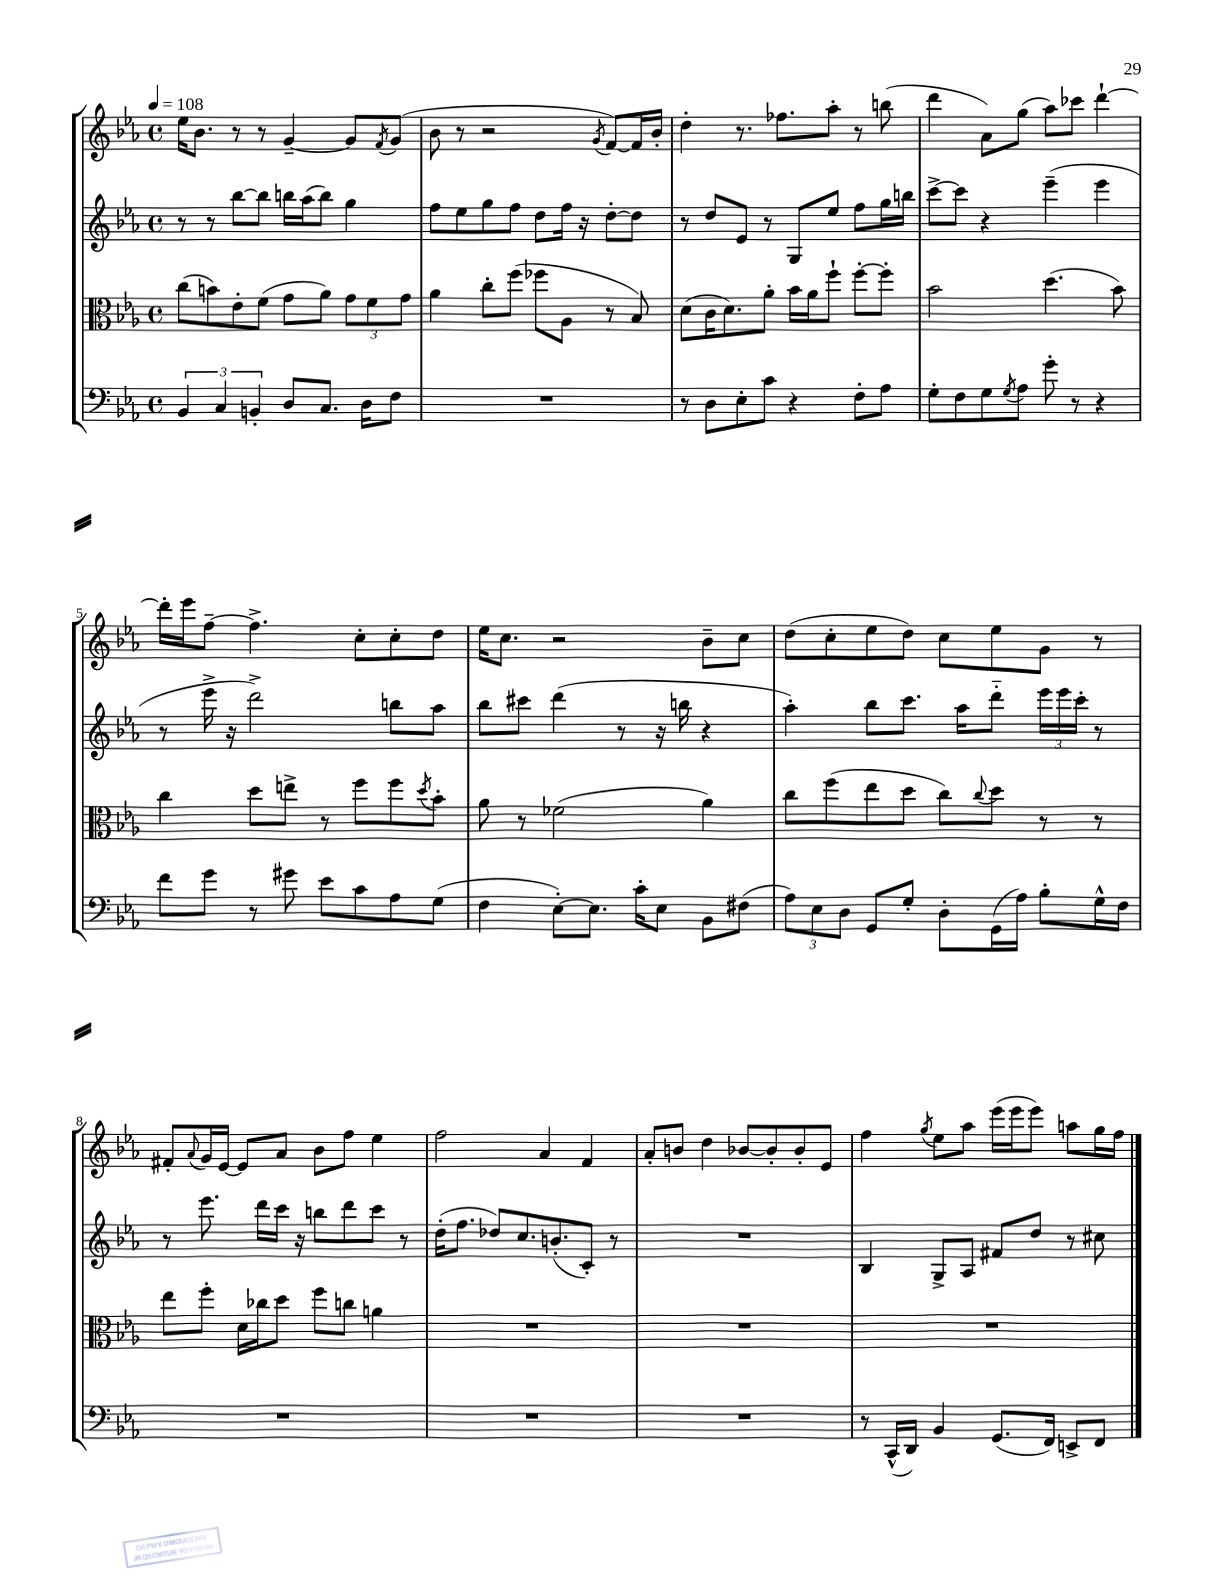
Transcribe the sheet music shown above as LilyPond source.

<<
\new StaffGroup <<
\new Staff = "s0" {
    \clef treble \key ees \major \defaultTimeSignature \time 4/4 \tempo 4 = 108
    ees''16 bes'8. r8 r8 g'4~-- g'8 \acciaccatura { f'8 } g'8( |
    bes'8 r8 r2 \acciaccatura { g'8 } f'8~) f'16 bes'16-. |
    d''4-. r8. fes''8. aes''8-. r8 b''8( |
    d'''4 aes'8) g''8( aes''8) ces'''8 d'''4~-! |
    d'''16-. ees'''16 f''8~-- f''4.-> c''8-. c''8-. d''8 |
    ees''16 c''8. r2 bes'8-- c''8 |
    d''8( c''8-. ees''8 d''8) c''8 ees''8 g'8 r8 |
    fis'8-. \appoggiatura { aes'8 } g'16 ees'16~ ees'8 aes'8 bes'8 f''8 ees''4 |
    f''2 aes'4 f'4 |
    aes'8-. b'8 d''4 bes'8~ bes'8-. bes'8-. ees'8 |
    f''4 \acciaccatura { g''8 } ees''8 aes''8 ees'''16( ees'''16 ees'''8) a''8 g''16 f''16 \bar "|." |
}
\new Staff = "s1" {
    \clef treble \key ees \major \defaultTimeSignature \time 4/4
    r8 r8 bes''8~ bes''8 b''16 aes''16( b''8) g''4 |
    f''8 ees''8 g''8 f''8 d''8 f''16 r16 d''8~-. d''8 |
    r8 d''8 ees'8 r8 g8 ees''8 f''8 g''16 b''16 |
    c'''8~-> c'''8 r4 ees'''4--( ees'''4 |
    r8 ees'''16-> r16 d'''2->) b''8 aes''8 |
    bes''8 cis'''8 d'''4( r8 r16 b''16 r4 |
    aes''4-.) bes''8 c'''8. aes''16 d'''8-_ \tuplet 3/2 { ees'''16 ees'''16 c'''16-. } r8 |
    r8 ees'''8. d'''16 c'''16 r16 b''8 d'''8 c'''8 r8 |
    d''16-.( f''8. des''8) c''8. b'8.-.( c'8-.) r8 |
    R1 |
    bes4 g8-> aes8 fis'8 d''8 r8 cis''8 \bar "|." |
}
\new Staff = "s2" {
    \clef alto \key ees \major \defaultTimeSignature \time 4/4
    c''8( b'8) ees'8-. f'8( g'8 aes'8) \tuplet 3/2 { g'8 f'8 g'8 } |
    aes'4 c''8-. f''8( fes''8 aes8 r8 bes8) |
    d'8( c'16 d'8.) aes'8-. bes'16 aes'16 f''8-! f''8~-. f''8-. |
    bes'2 d''4.( bes'8) |
    c''4 d''8 e''8-> r8 f''8 f''8 \acciaccatura { d''8 } bes'8-. |
    aes'8 r8 fes'2( aes'4) |
    c''8 f''8( ees''8 d''8 c''8) \appoggiatura { c''8 } d''8 r8 r8 |
    ees''8 f''8-. d'16 ces''16 d''8 f''8 c''8 a'4 |
    R1 |
    R1 |
    R1 \bar "|." |
}
\new Staff = "s3" {
    \clef bass \key ees \major \defaultTimeSignature \time 4/4
    \tuplet 3/2 { bes,4 c4 b,4-. } d8 c8. d16 f8 |
    R1 |
    r8 d8 ees8-. c'8 r4 f8-. aes8 |
    g8-. f8 g8 \acciaccatura { g8 } aes8 g'8-. r8 r4 |
    f'8 g'8 r8 gis'8 ees'8 c'8 aes8 g8( |
    f4 ees8~-.) ees8. c'16-. ees8 bes,8 fis8( |
    \tuplet 3/2 { aes8) ees8 d8 } g,8 g8-. d8-. g,16( aes16) bes8-. g16-^ f16 |
    R1 |
    R1 |
    R1 |
    r8 c,16-^( d,16) bes,4 g,8.( f,16) e,8-> f,8 \bar "|." |
}
>>
>>
